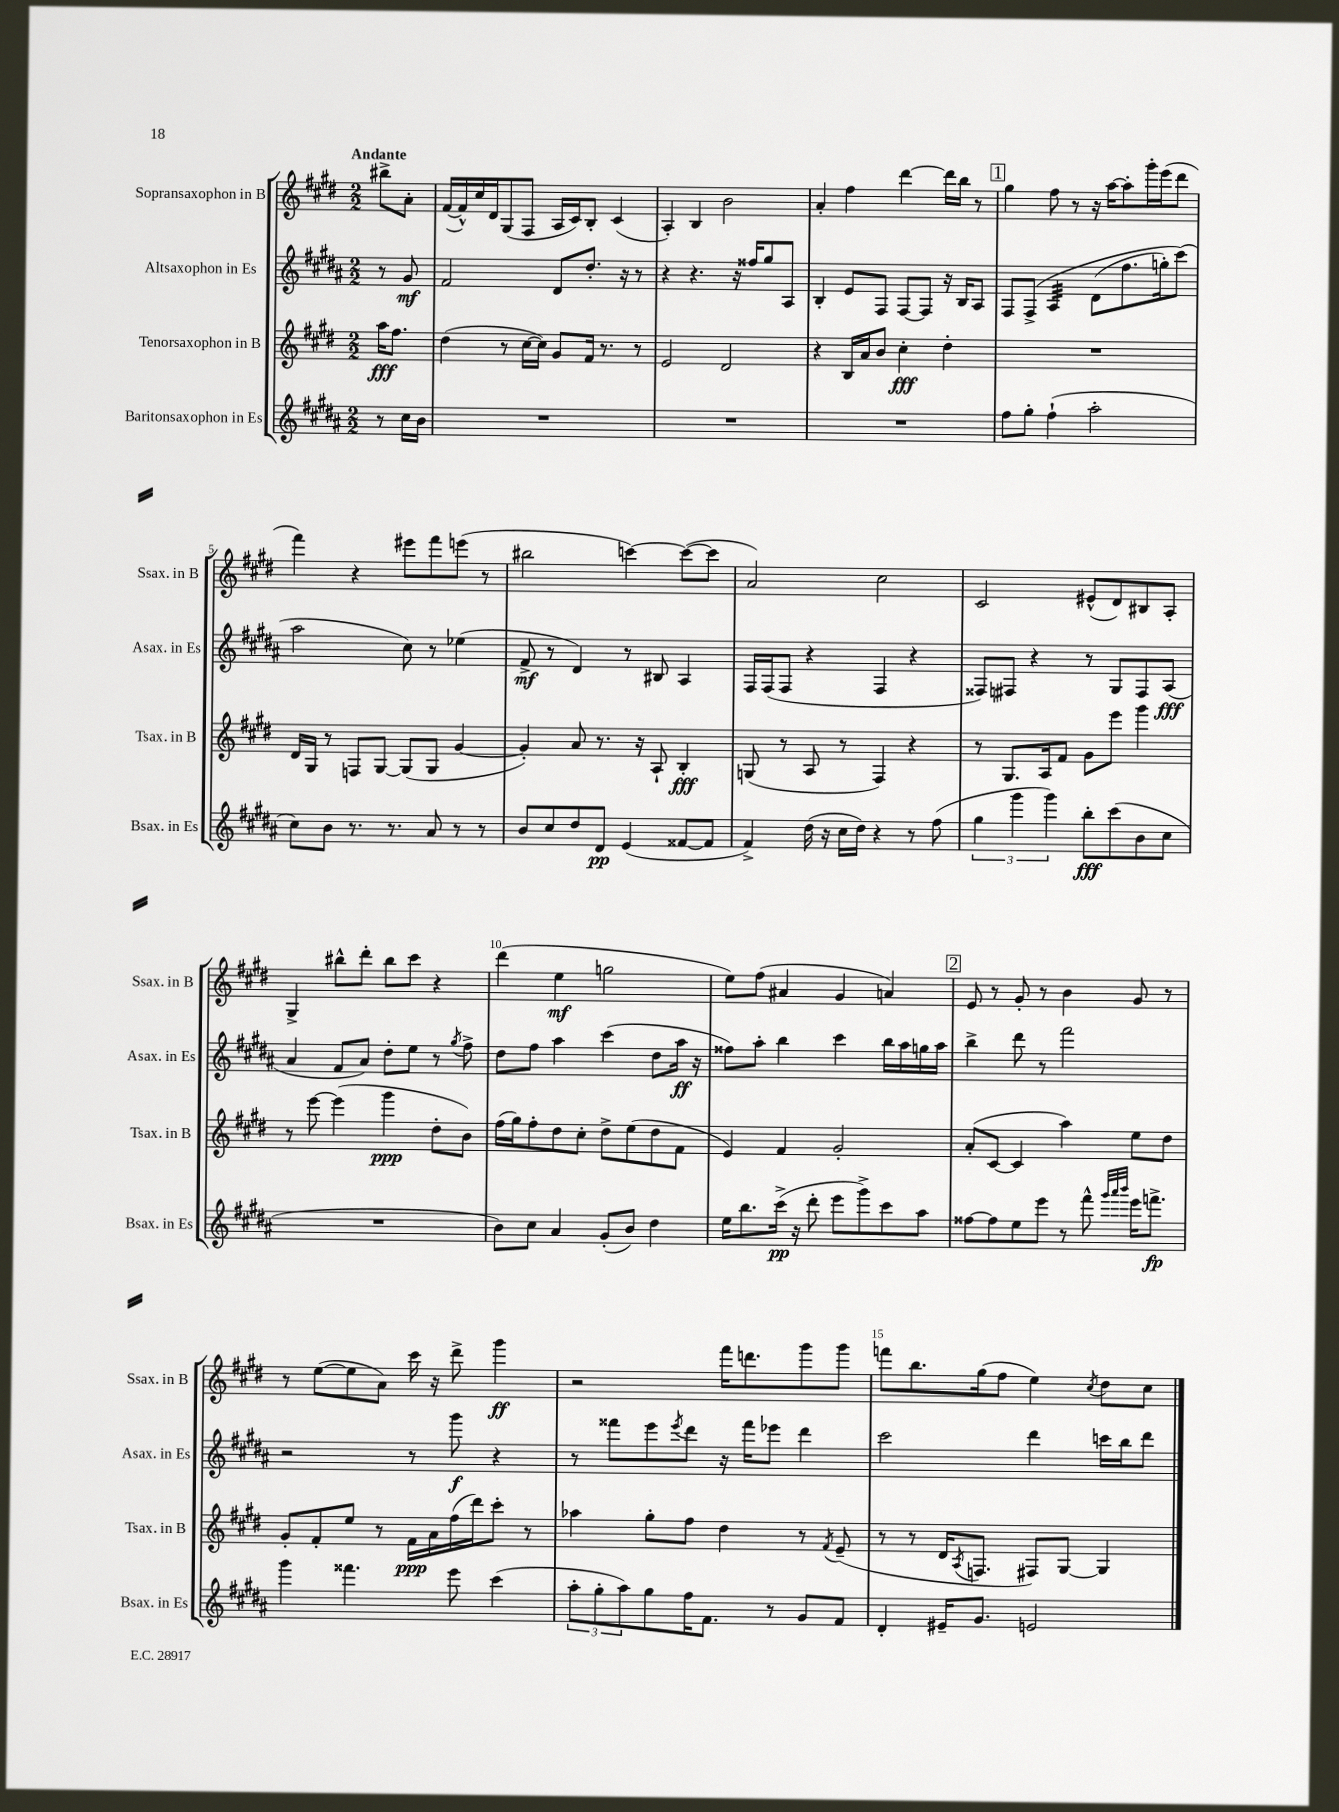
<<
\new StaffGroup <<
\new Staff = "s0" \with { instrumentName = "Sopransaxophon in B" shortInstrumentName = "Ssax. in B" } {
    \clef treble \key e \major \numericTimeSignature \time 2/2 \partial 4 \tempo "Andante"
    bis''8-> a'8-. |
    fis'16~( fis'16-^) cis''16 dis'16 gis8( fis8 a16 cis'16) b8-. cis'4( |
    a4-.) b4 b'2 |
    a'4-. fis''4 dis'''4~ dis'''16 b''16 r8 |
    \mark \markup { \box "1" } gis''4 fis''8 r8 r16 a''16~ a''8-. gis'''16-. e'''16( dis'''8 |
    fis'''4) r4 eis'''8 fis'''8 e'''8( r8 |
    bis''2 c'''4~) c'''8~( c'''8 |
    a'2) cis''2 |
    cis'2 eis'8-^( dis'8) bis8 a8-. |
    gis4-> bis''8-^ dis'''8-. bis''8 cis'''8 r4 |
    dis'''4( e''4\mf g''2 |
    e''8) fis''8( ais'4 gis'4 a'4) |
    \mark \markup { \box "2" } e'8 r8 gis'8-. r8 b'4 gis'8 r8 |
    r8 e''8~( e''8 a'8) cis'''16 r16 dis'''8-> gis'''4\ff |
    r2 fis'''16 d'''8. gis'''8 gis'''8 |
    f'''8 b''8. gis''16( fis''8 e''4) \acciaccatura { cis''8 } dis''8 cis''8 \bar "|." |
}
\new Staff = "s1" \with { instrumentName = "Altsaxophon in Es" shortInstrumentName = "Asax. in Es" } {
    \clef treble \key b \major \numericTimeSignature \time 2/2 \partial 4
    r8 gis'8\mf |
    fis'2 dis'8 dis''8.-. r16 r8 |
    r4 r4. r16 fisis''16 gis''8 ais8 |
    b4-. e'8 fis8 fis8~ fis8 r16 b16 ais8 |
    \mark \markup { \box "1" } fis8 fis8->\( ais4:32 dis'8( fis''8. g''16-.) cis'''8(\) |
    ais''2 cis''8) r8 ees''4( |
    fis'8->\mf r8 dis'4) r8 bis8 ais4 |
    fis16 fis16( fis8 r4 fis4 r4 |
    fisis8) fis8 r4 r8 gis8 fis8 ais8\fff( |
    ais'4 fis'8 ais'8) dis''8-. e''8 r8 \acciaccatura { gis''8 } fis''8-> |
    dis''8 fis''8 ais''4 cis'''4( dis''8 ais''16\ff r16 |
    fisis''8) ais''8-. b''4 cis'''4 b''16 ais''16 g''16 ais''16 |
    \mark \markup { \box "2" } b''4-> dis'''8 r8 fis'''2 |
    r2 r8 gis'''8\f r4 |
    r8 fisis'''8 e'''8 \acciaccatura { e'''8 } dis'''8 r16 fisis'''16 ees'''8 dis'''4 |
    cis'''2 dis'''4 c'''16 b''16 dis'''8 \bar "|." |
}
\new Staff = "s2" \with { instrumentName = "Tenorsaxophon in B" shortInstrumentName = "Tsax. in B" } {
    \clef treble \key e \major \numericTimeSignature \time 2/2 \partial 4
    a''16\fff fis''8. |
    dis''4( r8 cis''16~ cis''16) gis'8 fis'16 r8. r8 |
    e'2 dis'2 |
    r4 b16 a'16 b'8 cis''4-.\fff dis''4-. |
    \mark \markup { \box "1" } R1 |
    dis'16 gis16 r8 f8 gis8~ gis8( gis8 gis'4~ |
    gis'4-.) a'8 r8. r16 a8-! b4-.\fff |
    g8( r8 a8 r8 fis4) r4 |
    r8 gis8. a16 fis'8 gis'8 e'''8 gis'''4 |
    r8 e'''8~ e'''4( gis'''4\ppp dis''8-. b'8) |
    fis''16( gis''16) fis''8-. dis''8 cis''8-. dis''8-> e''8( dis''8 fis'8 |
    e'4) fis'4 gis'2-. |
    \mark \markup { \box "2" } a'8-.( cis'8~ cis'4 a''4) e''8 dis''8 |
    gis'8-. fis'8-. e''8 r8 fis'16\ppp a'16 fis''16( dis'''16) cis'''8-. r8 |
    aes''4 gis''8-. fis''8 dis''4 r8 \acciaccatura { fis'8 } e'8--( |
    r8 r8 dis'16 \acciaccatura { a8 } f8. fis8) gis8~ gis4 \bar "|." |
}
\new Staff = "s3" \with { instrumentName = "Baritonsaxophon in Es" shortInstrumentName = "Bsax. in Es" } {
    \clef treble \key b \major \numericTimeSignature \time 2/2 \partial 4
    r8 cis''16 b'16 |
    R1 |
    R1 |
    R1 |
    \mark \markup { \box "1" } fis''8 gis''8-. fis''4-!( ais''2-. |
    cis''8) b'8 r8. r8. ais'8 r8 r8 |
    b'8 cis''8 dis''8 dis'8\pp e'4( fisis'8~ fisis'8 |
    fis'4->) dis''16( r16 cis''16 dis''16) r4 r8 fis''8( |
    \tuplet 3/2 { gis''4 gis'''4 gis'''4) } b''8-.\fff cis'''8( b'8 cis''8 |
    R1 |
    b'8) cis''8 ais'4 gis'8-.( b'8) dis''4 |
    e''16 b''8. cis'''16->\pp( r16 dis'''8-. e'''8 gis'''8->) cis'''8 ais''8 |
    \mark \markup { \box "2" } fisis''8~ fisis''8 e''8 e'''8 r8 fis'''8-^ \grace { gis'''32 ais'''32 b'''32 } e'''16 f'''8.->\fp |
    gis'''4 fisis'''4. e'''8 cis'''4( |
    \tuplet 3/2 { ais''8-. gis''8-. ais''8) } gis''8 fis''16 fis'8. r8 gis'8 fis'8 |
    dis'4-. eis'16-- gis'8. e'2 \bar "|." |
}
>>
>>
\layout { \context { \Score \override BarNumber.break-visibility = ##(#f #t #t) barNumberVisibility = #(every-nth-bar-number-visible 5) } }
